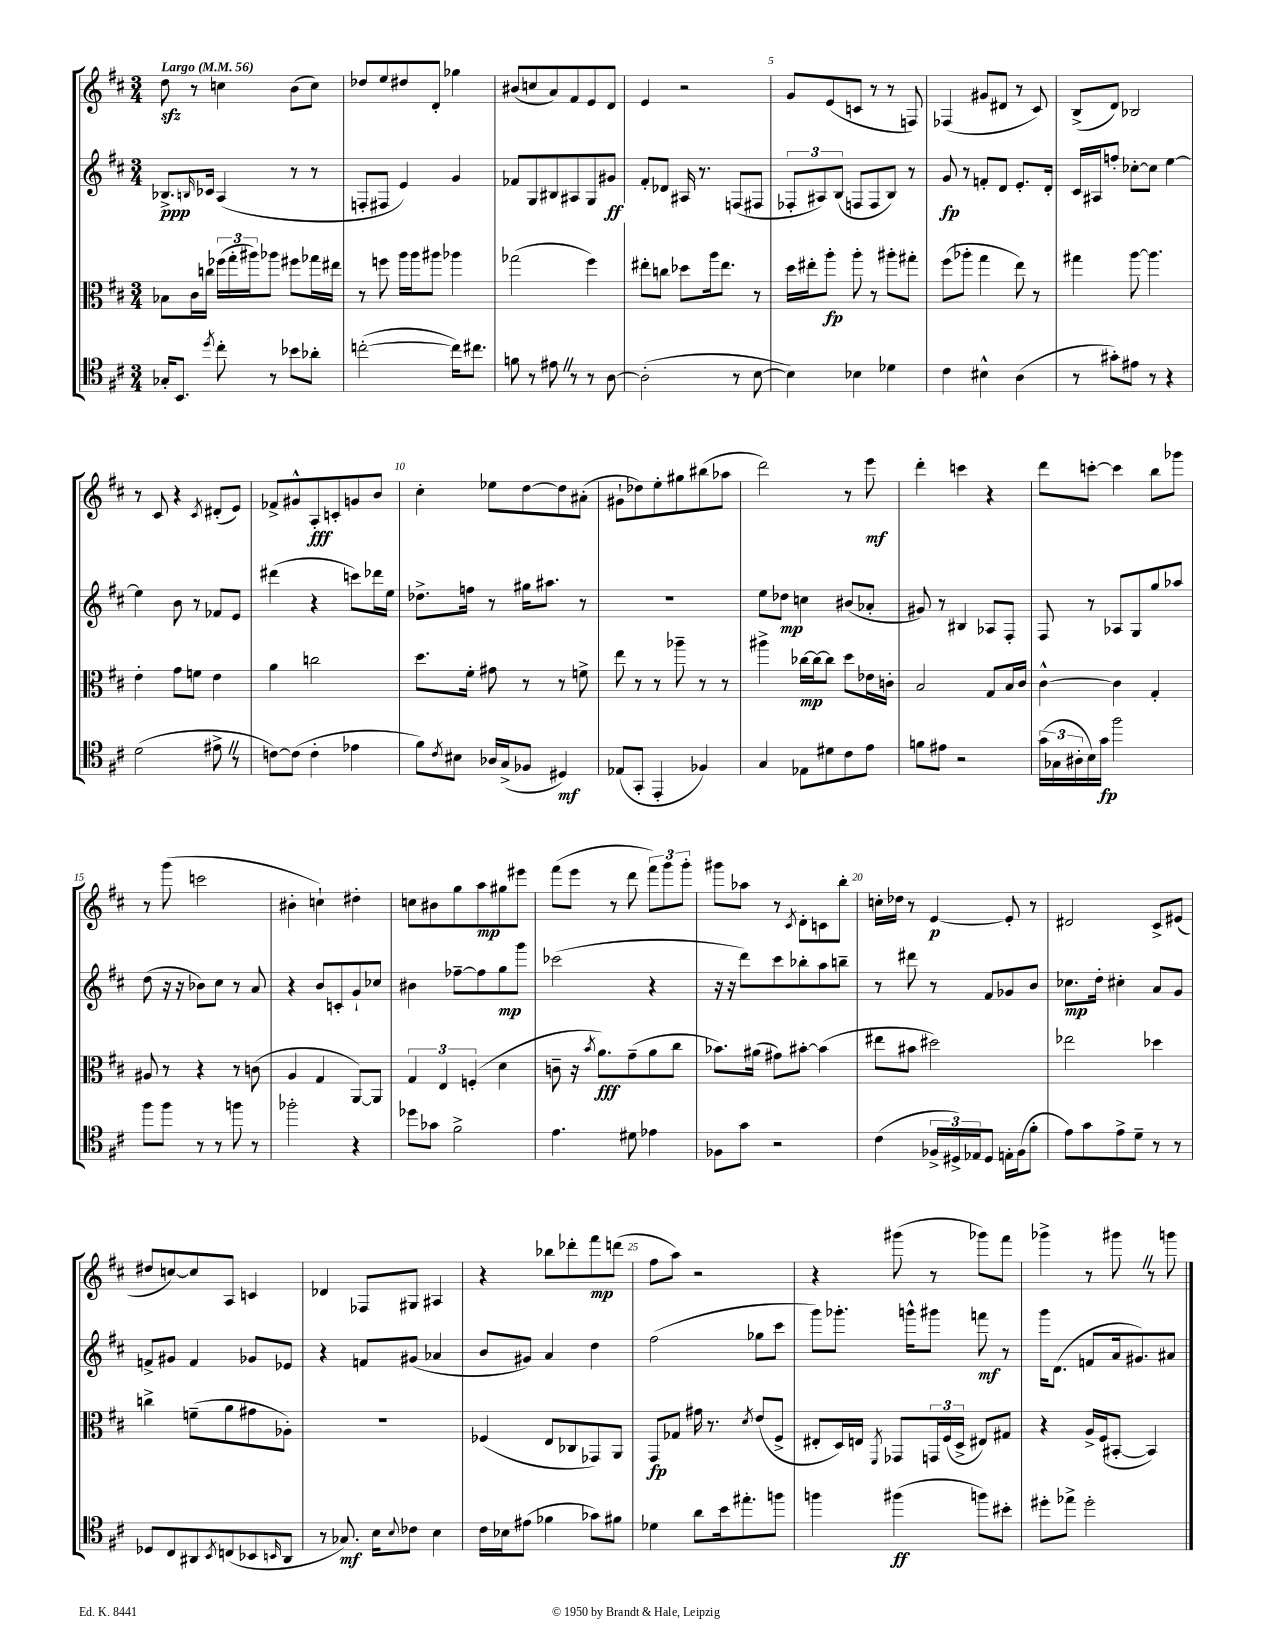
<<
\new StaffGroup <<
\new Staff = "s0" {
    \clef treble \key d \major \numericTimeSignature \time 3/4 \tempo "Largo" 4 = 56
    d''8\sfz r8 c''4 b'8( c''8) |
    des''8 e''8 dis''8 d'8-. ges''4 |
    bis'8( c''8 a'8) fis'8 e'8 d'8 |
    e'4 r2 |
    g'8 e'8( c'8 r8 r8 f8) |
    fes4( gis'8 dis'8 r8 cis'8) |
    b8->( d'8) bes2 |
    r8 cis'8 r4 \acciaccatura { cis'8 } dis'8-.( e'8) |
    fes'8-> gis'8-^ a8-.\fff c'8-. g'8 b'8 |
    cis''4-. ees''8 d''8~ d''8 ais'8-.( |
    gis'8-! des''8) e''8-. gis''8 bis''8( aes''8 |
    d'''2) r8 e'''8\mf |
    d'''4-. c'''4 r4 |
    d'''8 c'''8~-. c'''4 b''8 ges'''8 |
    r8 g'''8( c'''2 |
    bis'4-. c''4-!) dis''4-. |
    c''8 bis'8 g''8 a''8\mp gis''8 eis'''8 |
    fis'''8( e'''8 r8 d'''8 \tuplet 3/2 { fis'''8) g'''8 g'''8-. } |
    gis'''8 aes''8 r8 \acciaccatura { cis'8 } d'8-. c'8 b''8-. |
    c''16-. des''16 r8 e'4~\p e'8-. r8 |
    dis'2 cis'8-> eis'8( |
    dis''8 c''8~) c''8 a8 c'4 |
    des'4 fes8 gis8 ais4 |
    r4 bes''8 des'''8-. fis'''8\mp d'''8( |
    fis''8 a''8) r2 |
    r4 gis'''8( r8 ges'''8) fis'''8 |
    ges'''4-> r8 gis'''8 \once \override BreathingSign.text = \markup { \musicglyph "scripts.caesura.straight" } \breathe r8 g'''8 \bar "|." |
}
\new Staff = "s1" {
    \clef treble \key d \major \numericTimeSignature \time 3/4
    bes8.->\ppp \grace { b16 } ces'16 a4( r8 r8 |
    f8-. fis8 e'4) g'4 |
    fes'8 g8 bis8 ais8 g8 gis'8\ff |
    fis'8-. des'8 ais16 r8. f8( fis8 |
    \tuplet 3/2 { fes8-. ais8) b8( } f8 f8 b8) r8 |
    g'8\fp r8 f'8-. d'8 e'8.-. d'16-. |
    cis'16 ais16 f''8-. ces''8~-. ces''8 e''4~ |
    e''4 b'8 r8 fes'8 e'8 |
    dis'''4( r4 c'''8) des'''16 e''16 |
    des''8.-> f''16 r8 gis''16 ais''8. r8 |
    R2. |
    e''8 des''8\mp c''4 bis'8( aes'8-. |
    gis'8) r8 bis4 aes8 fis8-. |
    fis8 r8 aes8 g8 g''8 aes''8 |
    d''8( r16 r16 bes'8) cis''8 r8 a'8 |
    r4 b'8 c'8-. g'8-! ces''8 |
    bis'4 fes''8~-- fes''8 g''8\mp g'''8 |
    ces'''2( r4 |
    r16 r16 d'''8) cis'''8 bes''8-. a''8 b''8-- |
    r8 dis'''8 r8 fis'8 ges'8 b'8 |
    ces''8.\mp d''16-. cis''4-. a'8 g'8 |
    f'8-> gis'8 f'4 ges'8 ees'8 |
    r4 f'8 gis'8( aes'4 |
    b'8 gis'8) a'4 d''4 |
    fis''2( ges''8 cis'''8 |
    g'''8) ges'''8.-. g'''16-^ gis'''8 f'''8\mf r8 |
    g'''16 d'8.( f'8 a'16 gis'8.) ais'8 \bar "|." |
}
\new Staff = "s2" {
    \clef alto \key d \major \numericTimeSignature \time 3/4
    bes8 cis'16 c''16 \tuplet 3/2 { fes''16( g''16-. ais''16) } aes''8 fis''8 ges''16 eis''16 |
    r8 f''8 a''16 a''16 ais''8 aes''4 |
    ges''2( fis''4) |
    eis''8-. c''8 des''8 a''16 eis''8. r8 |
    d''16 eis''16-. a''8-.\fp a''8-. r8 ais''8-. gis''8-. |
    fis''8( aes''8-. g''4 e''8) r8 |
    gis''4 a''8~ a''4. |
    e'4-. g'8 f'8 e'4 |
    a'4 c''2 |
    d''8. fis'16-. gis'8 r8 r8 f'8-> |
    e''8 r8 r8 aes''8-- r8 r8 |
    ais''4-> ces''16~\mp ces''16~ ces''8 d''8 ees'16 c'16-. |
    b2 g8 b16 cis'16 |
    cis'4~-^ cis'4 g4-. |
    ais8 r8 r4 r8 c'8( |
    a4 g4 a,8~) a,8 |
    \tuplet 3/2 { g4 e4 f4-.( } d'4 |
    c'8-- r16 \acciaccatura { b'8 } a'8.\fff) g'8--( a'8 cis''8 |
    bes'8.) ais'16( gis'8) bis'8~-. bis'4( |
    eis''8 bis'8 dis''2) |
    ees''2 des''4 |
    c''4-> f'8--( a'8 gis'8 aes8-.) |
    R2. |
    fes4( e8 ces8 ges,8) a,8 |
    g,8\fp ges8 gis'16 r8. \acciaccatura { d'8 } e'8( fis8-> |
    eis8-. d16) e16 \acciaccatura { fis,8 } ges,8 \tuplet 3/2 { g,16 fis16( d16-> } eis8) gis8 |
    r4 a16-> fis16( bis,8~-. bis,4) \bar "|." |
}
\new Staff = "s3" {
    \clef tenor \key d \major \numericTimeSignature \time 3/4
    ges16-. b,8. \acciaccatura { d''8 } cis''8-. r8 bes'8 aes'8-. |
    c''2~-.( c''16) cis''8. |
    f'8 r8 eis'8 \once \override BreathingSign.text = \markup { \musicglyph "scripts.caesura.straight" } \breathe r8 r8 a8~ |
    a2-.( r8 b8~ |
    b4) bes4 des'4 |
    cis'4 bis4-^ a4( |
    r8 gis'8-.) eis'8 r8 r4 |
    d'2( eis'8-> \once \override BreathingSign.text = \markup { \musicglyph "scripts.caesura.straight" } \breathe r8 |
    c'8~) c'8( c'4-. ees'4 |
    fis'8) \acciaccatura { cis'8 } bis8 aes16 g16->( fes8 dis4\mf) |
    ees8( g,8-. e,4-. fes4) |
    g4 ees8 dis'8 cis'8 e'8 |
    f'8 eis'8 r2 |
    \tuplet 3/2 { g'16( ges16 ais16-. } b16) g'16\fp fis''2 |
    fis''8 fis''8 r8 r8 f''8 r8 |
    fes''2-. r4 |
    des''8 ges'8 fis'2-> |
    e'4. dis'8 ees'4 |
    fes8 g'8 r2 |
    cis'4( \tuplet 3/2 { fes16-> dis16->) ees16 } dis8 e16-. fes16( fis'8-. |
    e'8) g'8 e'8-> d'8-- r8 r8 |
    des8 cis8 ais,8 \acciaccatura { b,8 } c8( bes,8 \grace { b,16 } ais,8 |
    r8 ges8.\mf) b16 \appoggiatura { b8 } ces'8 b4 |
    cis'16 bes16 eis'8( fes'4 ges'8) fis'8 |
    des'4 a'8 b'16 eis''8.-. f''8 |
    f''4 fis''4\ff( f''8) bis'8-. |
    dis''8-. ees''8-> dis''2-. \bar "|." |
}
>>
>>
\layout { \context { \Score \override BarNumber.break-visibility = ##(#f #t #t) barNumberVisibility = #(every-nth-bar-number-visible 5) } }
